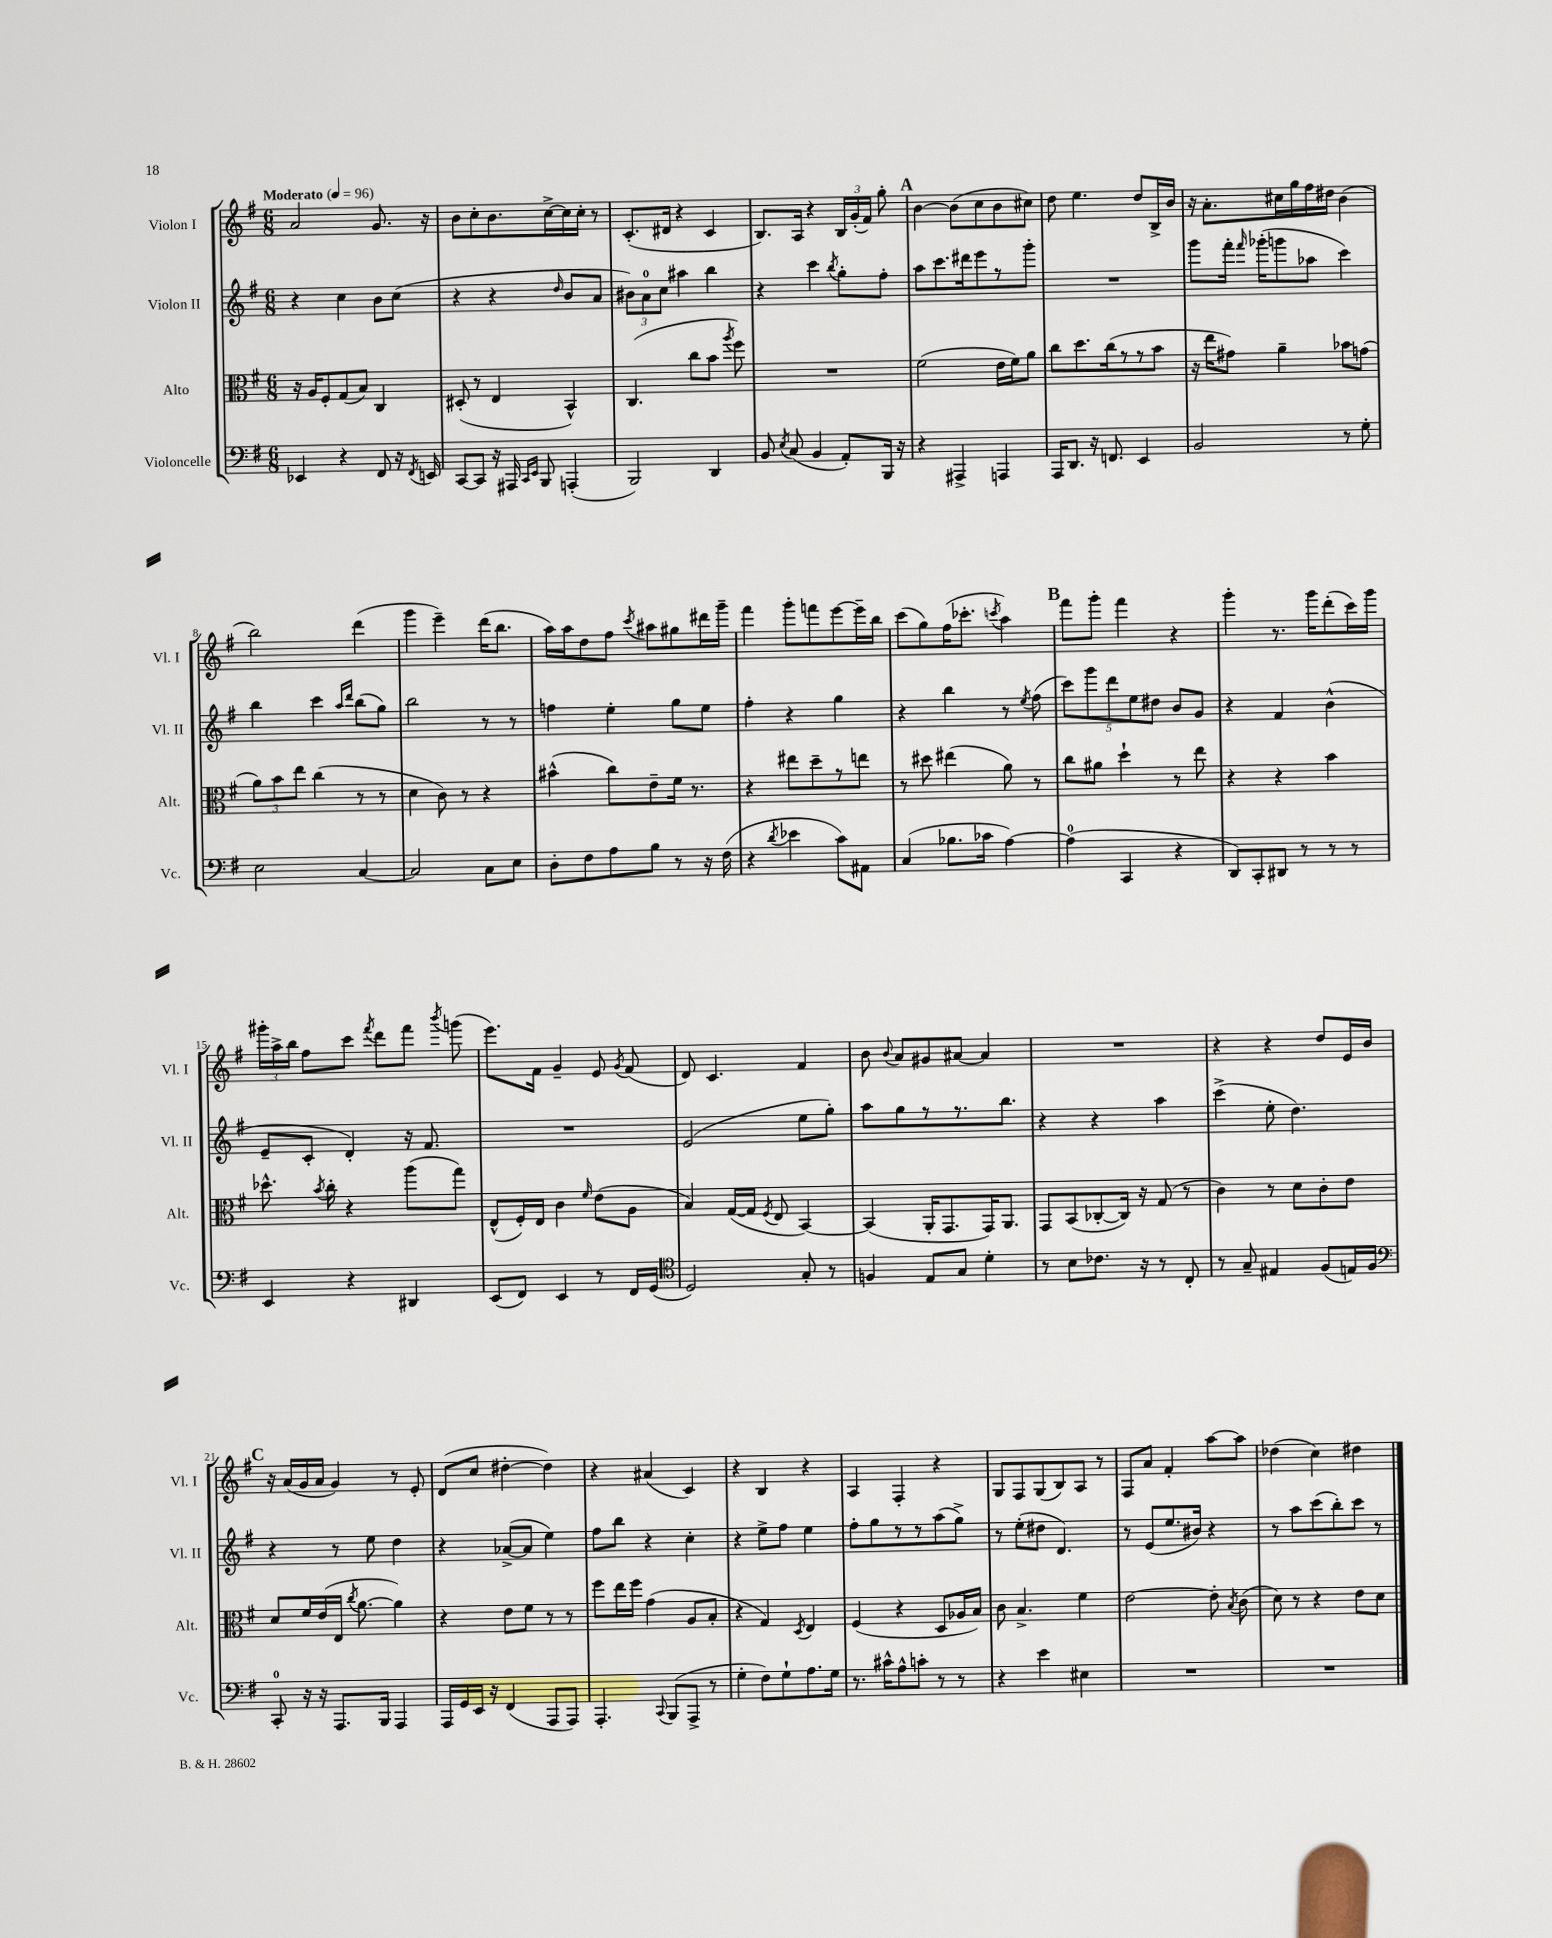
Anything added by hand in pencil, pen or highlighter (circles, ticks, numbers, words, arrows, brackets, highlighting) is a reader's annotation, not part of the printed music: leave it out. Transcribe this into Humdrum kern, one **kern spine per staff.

**kern	**kern	**kern	**kern
*staff4	*staff3	*staff2	*staff1
*clefF4	*clefC3	*clefG2	*clefG2
*k[f#]	*k[f#]	*k[f#]	*k[f#]
*M6/8	*M6/8	*M6/8	*M6/8
*MM96	*MM96	*MM96	*MM96
4EE-	16r	4r	2a
.	16A	.	.
.	8F#'	.	.
4r	(8G	4cc	.
.	8B)	.	.
8FF#	4C	8b	8.g
16r	.	(8cc	.
8qFF#	.	.	.
16EE	.	.	16r
=	=	=	=
[8CC	(8D#'	4r	8b
8CC]	8r	.	8cc'
16r	4E	4r	8.b
16AAA#	.	.	.
16qqCC	.	.	.
16qqEE	.	.	.
8BBB	.	.	.
.	.	.	[16cc^
.	.	16qqdd	.
(4AAA'	4BB^^)	8b	16cc]
.	.	.	16cc'
.	.	8a	8r
=	=	=	=
2BBB)	(4.C	12b#)	(8.c'
.	.	12a	.
.	.	12cc	.
.	.	.	16d#
.	.	4aa#	4r
.	8cc	.	.
4DD	8b	4bb	4c
.	8qaa	.	.
.	8ff#)	.	.
=	=	=	=
8BB	2.r	4r	8.B)
8qE	.	.	.
(8C	.	.	.
.	.	.	16A
4BB	.	4ccc	4r
.	.	8qbb	.
8AA')	.	8gg'	24B
.	.	.	(24g'
.	.	.	24f#)
16BBB	.	8ff#'	8gg'
16r	.	.	.
=	=	=	=
4r	(2f#	8aa	[4b
.	.	8.ccc	.
4AAA#^	.	.	(8b]
.	.	16ddd#	.
.	.	8eee	8cc
4AAA	16e	8r	8b
.	16f#)	.	.
.	8a	8ggg'	8cc#)
=	=	=	=
16AAA	8cc	2.r	8dd
8.DD	.	.	.
.	8.dd	.	4.ee
16r	.	.	.
8.FF	(16cc	.	.
.	8r	.	.
4EE	8r	.	8dd
.	8b	.	16B^
.	.	.	16b
=	=	=	=
2BB	16r	8ggg	16r
.	16ee	.	8.a'
.	8g#)	16fff#'	.
.	.	16qqfff#	.
.	.	(16ggg-'	.
.	4a~	8ggg	16cc#
.	.	.	16gg
.	.	8aa-	16ff#
.	.	.	16dd#
8r	8b-	4ccc)	(4b
8G'	(8g	.	.
=	=	=	=
2E	12a)	4bb	2bb)
.	12b	.	.
.	12ee	.	.
.	(4cc	4ccc	.
.	.	16qqaa	.
.	.	16qqddd	.
[4C	8r	(8bb	(4ddd
.	8r	8gg)	.
=	=	=	=
2C]	4d	2bb	4ggg
.	8c)	.	4eee~)
.	8r	.	.
8C	4r	8r	(16ddd
.	.	.	8.bb
8E	.	8r	.
=	=	=	=
8D'	(4b#^^	4ff	16aa)
.	.	.	16aa
8F#	.	.	8dd
8A	8cc)	4ee'	8ff#
.	.	.	8qccc
8B	8e~	.	8aa#
8r	16f#	8gg	8gg#
.	8.r	.	.
16r	.	8ee	16ddd#
(16F#	.	.	16ggg~
=	=	=	=
4r	4r	4ff#'	4fff#
8qd	.	.	.
4e-	8ee#	4r	8ggg'
.	8dd~	.	8fff
8c)	8r	4gg	[8eee
8AA#	8ee	.	16eee~]
.	.	.	16bb
=	=	=	=
(4C	8r	4r	(8ccc
.	8dd#	.	8gg)
8.B-	(4ee#	4bb	(16ff#
.	.	.	8.ccc-'
16c-	.	.	.
.	.	.	8qccc
[4A)	8a)	8r	4aa)
.	.	8qee	.
.	8r	(8ff#	.
=	=	=	=
(4A]	8cc	10ccc)	8fff#
.	.	10ggg	.
.	8a#	.	8ggg'
.	.	10ddd	.
4CC	4dd`	.	4fff#
.	.	10ee	.
.	.	10dd#	.
4r	8r	8b	4r
.	8ee	8g	.
=	=	=	=
8DD)	4r	4r	4ggg'
8CC'	.	.	.
8DD#	4r	4f#	8.r
8r	.	.	.
.	.	.	16ggg
8r	4b	(4b^^	(8ddd'
8r	.	.	16ccc)
.	.	.	16ggg
=	=	=	=
4EE	8.dd-^^	8e~	24ggg#'
.	.	.	24aa^
.	.	.	24bb
.	.	8c'	8ff#
.	8qb	.	.
.	16cc'	.	.
4r	4r	4d')	8ccc
.	.	.	8qfff#
.	.	.	8ddd
4DD#	(8aa	16r	8fff#
.	.	8.f#	.
.	.	.	8qbbb
.	8gg)	.	(8ggg
=	=	=	=
(8EE	(8E^^	2.r	8.eee)
8FF#)	16F#')	.	.
.	16E	.	16f#
4EE	4c	.	4g~
.	16qqf#	.	.
8r	(8e	.	8e
.	.	.	8qg
16FF#	8A	.	(8f#
(16GG	.	.	.
=	=	=	=
*clefC4	*	*	*
2D)	4B)	(2e	8d)
.	.	.	4.c
.	([16G	.	.
.	16G]	.	.
.	8qF#	.	.
.	8E	.	.
8G'	[4BB)	8ee	4f#
8r	.	8gg')	.
=	=	=	=
4F	(4BB]	8aa	8b
.	.	.	8qqb
.	.	8gg	8a
8E	16AA'	8r	8g#
.	8.GG	.	.
8G	.	8.r	[8a#
4d'	16GG)	.	4a#]
.	8.AA	8.bb	.
=	=	=	=
8r	8GG	4r	2.r
8B	(8BB	.	.
8.c-	[8C-'	4r	.
.	16C-])	.	.
16r	16r	.	.
8r	(8G	4aa	.
8C'	8r	.	.
=	=	=	=
8r	4c)	(4ccc^	4r
8G~	.	.	.
4E#	8r	8ee'	4r
.	8d	4.dd)	.
(8F#	8c'	.	8dd
16E)	8e	.	16e
16F#	.	.	16b
=	=	=	=
*clefF4	*	*	*
8CC'	8d	4r	16r
.	.	.	(16a
16r	16f#	.	16g
16r	(16e	.	16a
8.AAA	16E	8r	4g)
.	8qcc	.	.
.	[8.a	.	.
.	.	8ee	.
16BBB	.	.	.
4AAA	4a])	4dd	8r
.	.	.	8e'
=	=	=	=
16AAA	4r	4r	(8d
16GG	.	.	.
16EE	.	.	8cc
16r	.	.	.
(4FF#	8e	([8a-^	[4dd#'
.	8f#	8a-]	.
8AAA	8r	4ee)	4dd#])
8AAA)	8r	.	.
=	=	=	=
4.AAA'	8ff#	8ff#	4r
.	16ee	8bb	.
.	16ff#	.	.
.	(4g	4r	(4a#
8qqCC	.	.	.
(8BBB	.	.	.
8AAA^	8A	4cc'	4c)
8r	8B'	.	.
=	=	=	=
4G'	4r	4r	4r
8F#)	4G)	8ee^	4B
8G`	.	8ff#	.
.	8qD	.	.
8.A	4E	4ee	4r
16G	.	.	.
=	=	=	=
8.r	(4F#	8ff#'	4A
.	.	8gg	.
16c#^^	.	.	.
8A^^	4r	8r	4F#'
8c'	.	8r	.
8r	8D	(8aa	4r
8r	16A-	8gg^)	.
.	16B)	.	.
=	=	=	=
4r	8c	8r	8G
.	4.B^	(8ee'	8F#
4e	.	8dd#	(8G
.	.	4.d)	8B)
4E#	4f#	.	8A
.	.	.	8r
=	=	=	=
2.r	[2e	8r	8F#
.	.	(8e	8a
.	.	8.ee	4f#'
.	.	16b#)	.
.	8e']	4r	[8aa
.	8qB	.	.
.	(8c	.	8aa]
=	=	=	=
2.r	8d)	8r	(4dd-
.	8r	8aa	.
.	4r	(8ccc	4cc)
.	.	8bb')	.
.	8e	8ccc	4dd#
.	8d	8r	.
==	==	==	==
*-	*-	*-	*-
